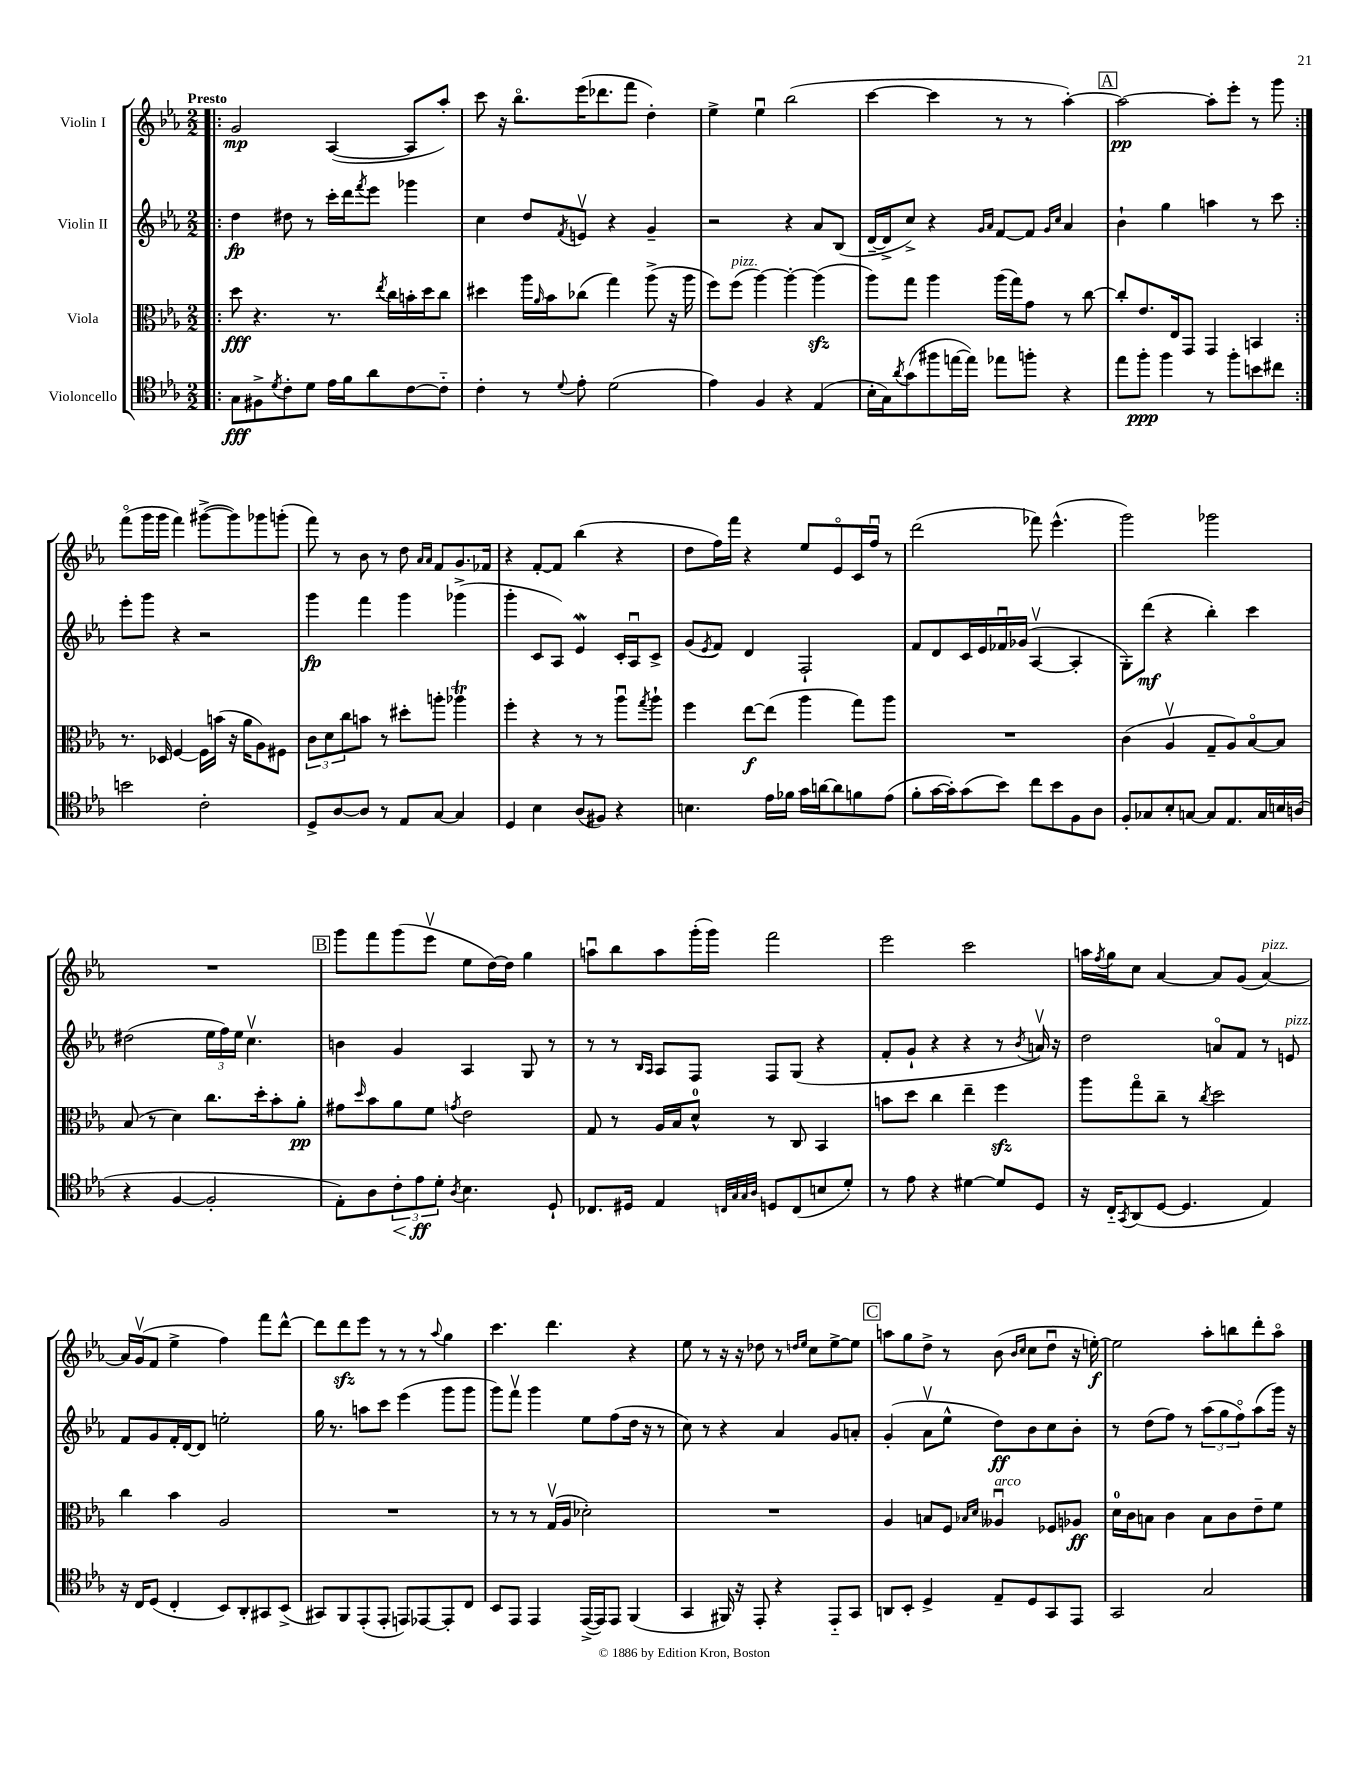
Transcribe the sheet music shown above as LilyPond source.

<<
\new StaffGroup <<
\new Staff = "s0" \with { instrumentName = "Violin I" } {
    \clef treble \key ees \major \numericTimeSignature \time 2/2 \tempo "Presto"
    \repeat volta 2 { \bar ".|:" g'2\mp aes4~( aes8 aes''8-.) |
    c'''8 r16 bes''8.\flageolet ees'''16( des'''8. f'''8 d''4-.) |
    ees''4-> ees''4\downbow bes''2( |
    c'''4~ c'''4 r8 r8 aes''4~-.) |
    \mark \markup { \box "A" } aes''2~\pp aes''8-. ees'''8-. r8 g'''8 | }
    f'''8\flageolet( g'''16 g'''16 f'''4) gis'''8~->( gis'''8) ges'''8 g'''8-.( |
    f'''8) r8 bes'8 r8 d''8 \grace { aes'16 aes'16 } f'8 g'8. fes'16 |
    r4 f'8~-. f'8 bes''4( r4 |
    d''8 f''16) f'''16 r4 ees''8 ees'8\flageolet c'16 f''16\downbow r8 |
    d'''2( fes'''8) ees'''4.-^( |
    g'''2) ges'''2 |
    R1 |
    \mark \markup { \box "B" } g'''8 f'''8 g'''8( ees'''8\upbow ees''8 d''16~) d''16 g''4 |
    a''8\downbow bes''8 a''8 g'''16-.( g'''16) f'''2 |
    ees'''2 c'''2 |
    a''16 \acciaccatura { f''8 } g''16 c''8 aes'4~ aes'8 g'8( aes'4~^\markup { \italic "pizz." }) |
    aes'16 g'16\upbow( f'8 ees''4-> f''4) f'''8 d'''8~-^ |
    d'''8 d'''8\sfz ees'''8 r8 r8 r8 \appoggiatura { aes''8 } g''4 |
    c'''4. d'''4. r4 |
    ees''8 r8 r16 r16 des''8 r8 \grace { d''16 ees''16 } c''8 ees''8~-> ees''8 |
    \mark \markup { \box "C" } a''8 g''8 d''8-> r8 bes'8( \grace { bes'16 c''16 } c''8 d''8\downbow r16 e''16~-.\f) |
    e''2 aes''8-. b''8 d'''8-. aes''8\flageolet \bar "|." |
}
\new Staff = "s1" \with { instrumentName = "Violin II" } {
    \clef treble \key ees \major \numericTimeSignature \time 2/2
    \repeat volta 2 { \bar ".|:" d''4\fp dis''8 r8 c'''16-. d'''16 \acciaccatura { f'''8 } ees'''8 ges'''4 |
    c''4 d''8 \acciaccatura { f'8 } e'8\upbow r4 g'4-- |
    r2 r4 aes'8 bes8( |
    d'16~-- d'16-> c''8->) r4 \grace { g'16 aes'16 } f'8~ f'8 \grace { g'16 c''16 } aes'4 |
    \mark \markup { \box "A" } bes'4-! g''4 a''4 r8 c'''8 | }
    ees'''8-. g'''8 r4 r2 |
    g'''4\fp f'''4 g'''4 ges'''4->( |
    g'''4-. c'8 aes8) ees'4\mordent c'16-. aes16\downbow c'8-> |
    g'8( \acciaccatura { ees'8 } f'8) d'4 f2-! |
    f'8 d'8 c'16 ees'16 fes'16\downbow ges'16( aes4~\upbow aes4-. |
    g8-.) d'''8\mf( r4 bes''4-.) c'''4 |
    dis''2( \tuplet 3/2 { ees''16 f''16) ees''16 } c''4.\upbow |
    \mark \markup { \box "B" } b'4 g'4 aes4 g8 r8 |
    r8 r8 \grace { bes16 aes16 } aes8 f8 f8 g8( r4 |
    f'8-. g'8-! r4 r4 r8 \acciaccatura { bes'8 } a'16\upbow) r16 |
    d''2 a'8\flageolet f'8 r8 e'8^\markup { \italic "pizz." } |
    f'8 g'8 f'16-. d'16~ d'8 e''2-. |
    g''16 r8. a''8 c'''8 ees'''4( g'''8 g'''8 |
    g'''8) f'''8\upbow g'''4 ees''8 f''8( d''16 r16 r8 |
    c''8) r8 r4 aes'4 g'8 a'8-. |
    \mark \markup { \box "C" } g'4-.( aes'8\upbow ees''8-^ d''8\ff) bes'8 c''8 bes'8-. |
    r8 d''8( f''8) r8 \tuplet 3/2 { aes''8( g''8 f''8\flageolet) } aes''8( g'''16) r16 \bar "|." |
}
\new Staff = "s2" \with { instrumentName = "Viola" } {
    \clef alto \key ees \major \numericTimeSignature \time 2/2
    \repeat volta 2 { \bar ".|:" d''8\fff r4. r8. \acciaccatura { ees''8 } c''16 b'16-. d''16 c''8 |
    dis''4 aes''16 \grace { aes'16 } bes'16 ces''8( g''4) aes''8->( r16 aes''16 |
    f''8) f''8^\markup { \italic "pizz." }( aes''4~) aes''4~-. aes''4\sfz( |
    aes''8) g''8 aes''4 aes''16( g''16) g'8 r8 c''8~ |
    \mark \markup { \box "A" } c''8-. ees'8. ees16 g,8 g,4 b,4 | }
    r8. des16 f4~ f16 b'16( r16 aes'16 aes8) fis8 |
    \tuplet 3/2 { c'8 d'8 c''8 } b'8 r8 dis''8-. a''8-. aes''4\trill |
    f''4-. r4 r8 r8 aes''8\downbow \acciaccatura { g''8 } aes''8-! |
    f''4 ees''8~\f ees''8( aes''4 g''8) aes''8 |
    R1 |
    c'4( aes4\upbow g8-- aes8) bes8~\flageolet bes8 |
    bes8( r8 d'4) c''8. d''16-. bes'8-. aes'8-.\pp |
    \mark \markup { \box "B" } gis'8 \grace { d''16 } bes'8 aes'8 f'8 \acciaccatura { g'8 } ees'2 |
    g8 r8 aes16 bes16 d'8-0-^ r8 c8 bes,4 |
    b'8 d''8 c''4 ees''4-- f''4\sfz |
    aes''8 g''8\flageolet c''8-- r8 \acciaccatura { c''8 } d''2 |
    c''4 bes'4 aes2 |
    R1 |
    r8 r8 r8 g16\upbow( aes16 des'2-.) |
    R1 |
    \mark \markup { \box "C" } aes4 b8 f8 \grace { bes16 d'16 } aeses4\downbow^\markup { \italic "arco" } fes8 aes8\ff |
    d'16-0 c'16 b8 c'4 b8 c'8 ees'8-- f'8 \bar "|." |
}
\new Staff = "s3" \with { instrumentName = "Violoncello" } {
    \clef tenor \key ees \major \numericTimeSignature \time 2/2
    \repeat volta 2 { \bar ".|:" g8\fff fis8-> \acciaccatura { d'8 } c'8-. d'8 ees'16 f'16 aes'8 c'8~ c'8-_ |
    c'4-. r8 \appoggiatura { d'8 } ees'8-. d'2( |
    ees'4) f4 r4 ees4( |
    bes16-. g16) \acciaccatura { aes'8 } g'8( fis''8 e''16~ e''16) ees''8 f''8-. r4 |
    \mark \markup { \box "A" } ees''8 f''8-.\ppp f''4 r8 f''8-. b'8 cis''8 | }
    b'2 c'2-. |
    d8-> aes8~ aes8 r8 ees8 g8~ g4 |
    d4 bes4 aes8( fis8) r4 |
    b4. ees'16 fes'16 g'16 a'16~ a'8 f'8 ees'8( |
    f'8-. g'16~ g'16-.) g'8( bes'8) c''8 bes'8 f8 aes8 |
    f8-. ges8 bes8-. g8~ g8 ees8. g16 b16 a16( |
    r4 f4~ f2-. |
    \mark \markup { \box "B" } ees8-.) aes8 \tuplet 3/2 { c'8-.\< ees'8\ff\! d'8-. } \acciaccatura { aes8 } bes4. d8-! |
    ces8. dis16 ees4 \grace { c32 g32 g32 aes32 } d8 c8( b8 d'8-.) |
    r8 ees'8 r4 dis'4~ dis'8 d8 |
    r16 c16-_ \acciaccatura { g,8 } aes,8( d8~ d4. ees4) |
    r16 c16 d8( c4-. bes,8) aes,8-. gis,8 bes,8->( |
    gis,8) f,8 ees,8-.( ees,8-. e,8) ees,8~ ees,8-. c8 |
    bes,8 ees,8 ees,4 ees,16~->( ees,16) ees,8 f,4( |
    g,4 fis,16) r16 ees,8-. r4 ees,8-_ g,8 |
    \mark \markup { \box "C" } a,8 bes,8-. d4-> ees8-- d8 g,8 ees,8 |
    g,2 g2 \bar "|." |
}
>>
>>
\layout { \context { \Score \remove "Bar_number_engraver" } }
